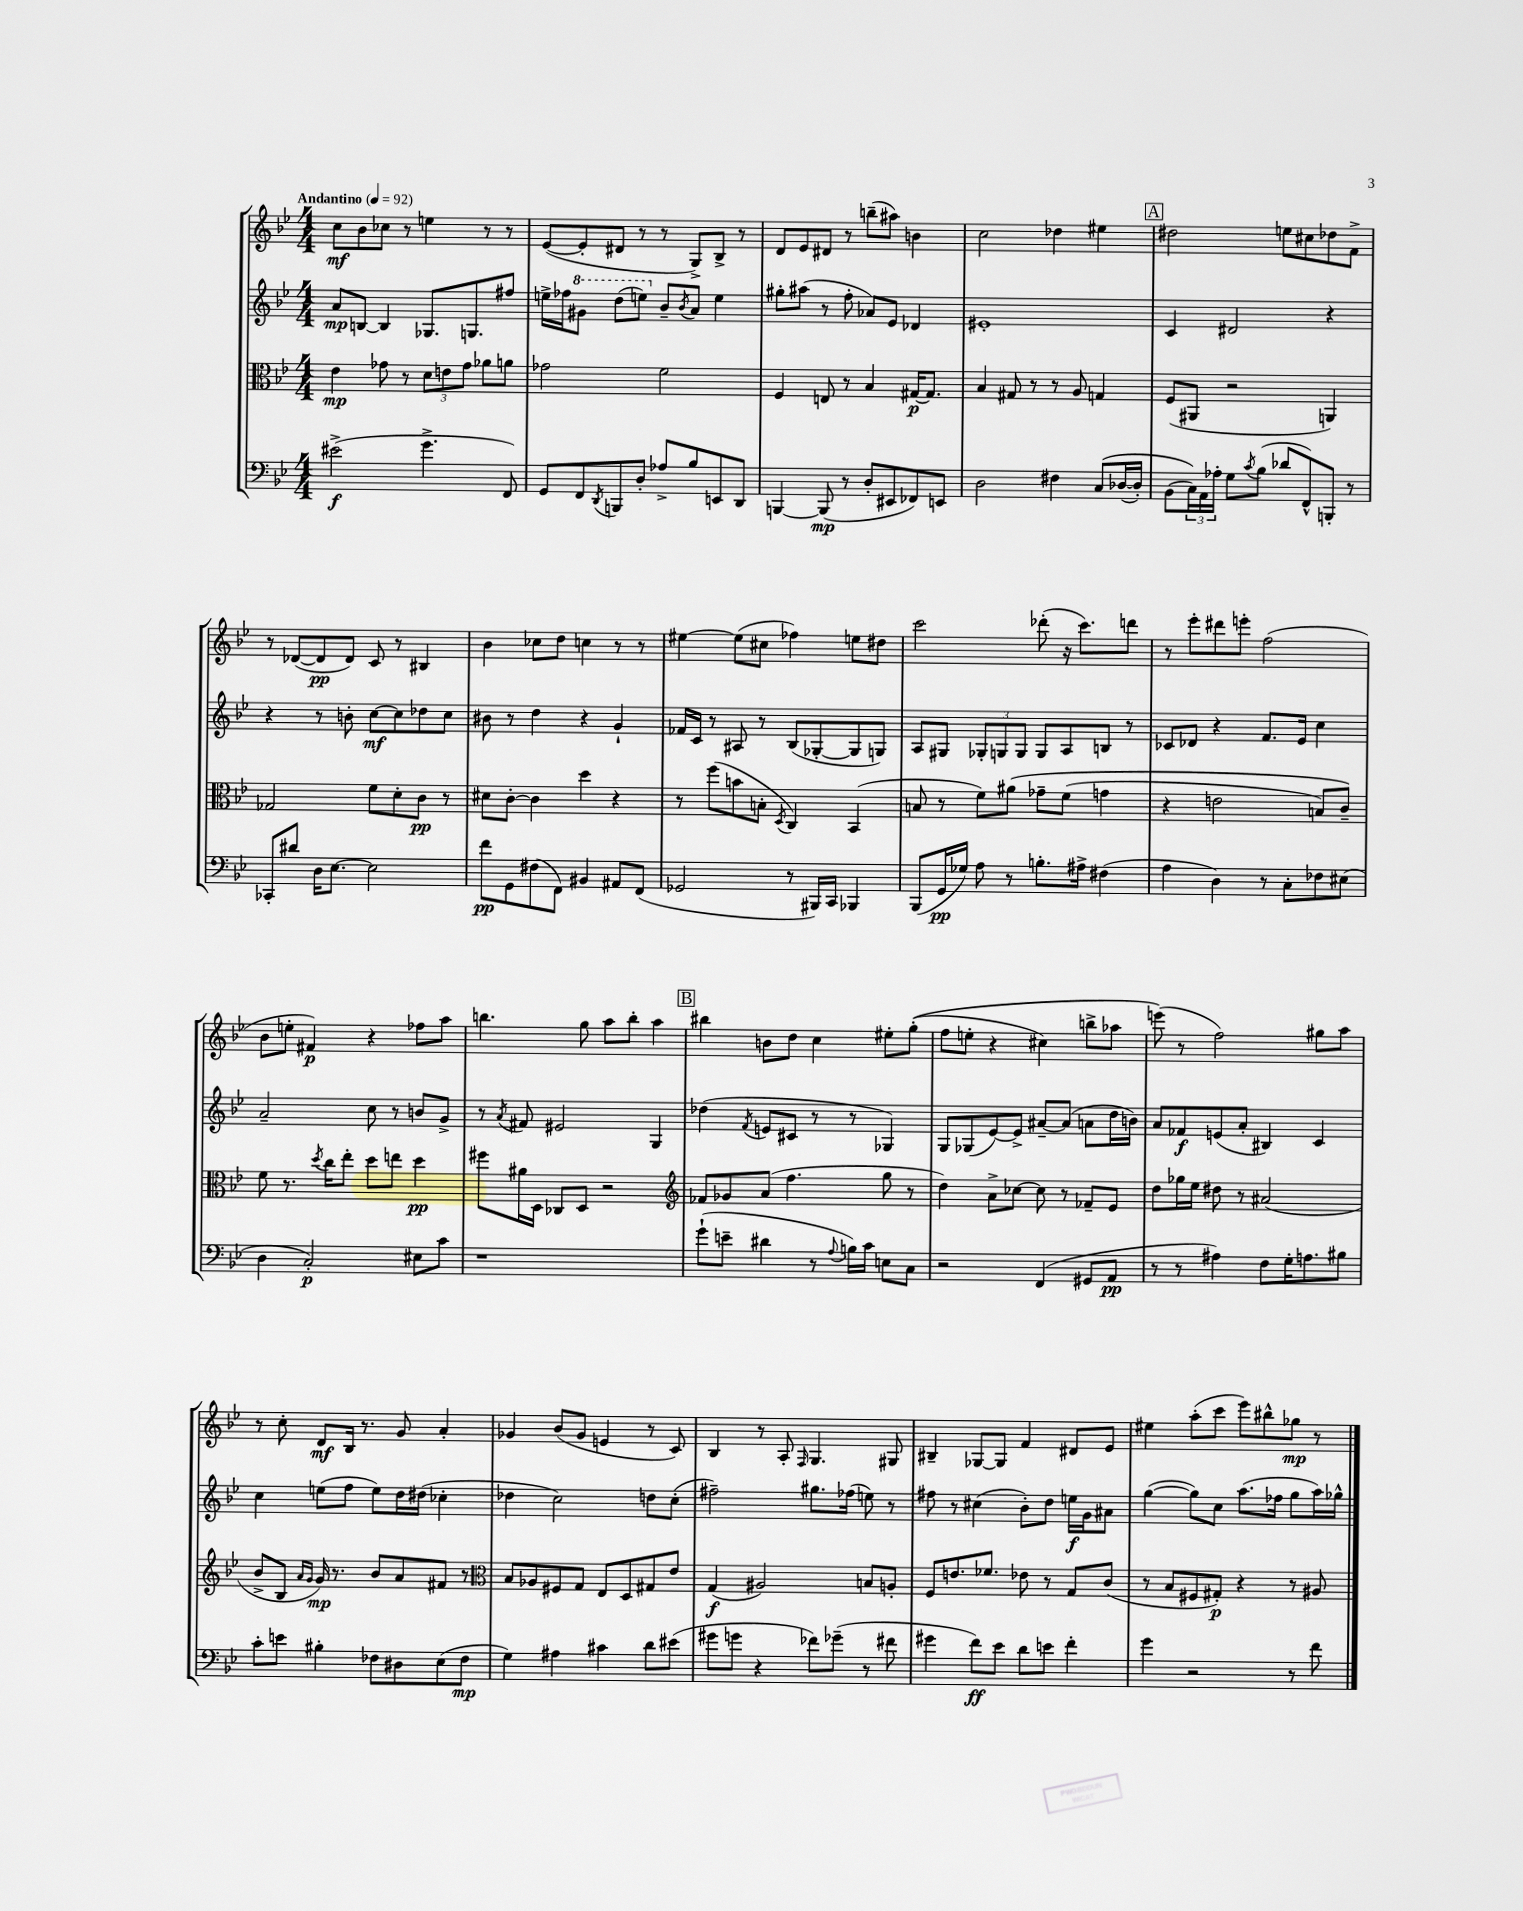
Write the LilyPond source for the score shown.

<<
\new StaffGroup <<
\new Staff = "s0" {
    \clef treble \key bes \major \numericTimeSignature \time 4/4 \tempo "Andantino" 4 = 92
    c''8\mf bes'8 ces''8 r8 e''4 r8 r8 |
    ees'8~( ees'8-. dis'8 r8 r8 g8->) bes8-> r8 |
    d'8 ees'8 dis'8 r8 b''8--( ais''8) b'4 |
    c''2 des''4 eis''4 |
    \mark \markup { \box "A" } dis''2 e''8 cis''8 des''8 f'8-> |
    r8 des'8~( des'8\pp des'8) c'8 r8 bis4 |
    bes'4 ces''8 d''8 c''4 r8 r8 |
    eis''4~ eis''8( cis''8 fes''4) e''8 dis''8 |
    c'''2 des'''8-.( r16 c'''8.) d'''8 |
    r8 ees'''8-. dis'''8 e'''8-. f''2( |
    bes'8 e''8-. fis'4\p) r4 fes''8 a''8 |
    b''4. g''8 a''8 b''8-. a''4 |
    \mark \markup { \box "B" } bis''4 b'8 d''8 c''4 eis''8-. g''8-.(\( |
    f''8 e''8-. r4 cis''4) b''8-> aes''8 |
    e'''8(\) r8 f''2) gis''8 a''8 |
    r8 c''8-. d'8\mf bes16 r8. g'8 a'4-. |
    ges'4 bes'8( ges'8 e'4 r8 c'8) |
    bes4 r8 a8-. \grace { f16 } g4. gis8 |
    bis4-- ges8~ ges8 f'4 dis'8 ees'8 |
    eis''4 a''8-.( c'''8 ees'''8) bis''8-^ ges''8\mp r8 \bar "|." |
}
\new Staff = "s1" {
    \clef treble \key bes \major \numericTimeSignature \time 4/4
    a'8\mp b8~ b4 ges8. g8. fis''8 |
    e''16-> fes''16 \ottava #1 gis''8 d'''8( e'''8) \ottava #0 bes'8-- \acciaccatura { bes'8 } a'8 e''4 |
    gis''8-. ais''8( r8 f''8-. aes'8) ees'8 des'4 |
    eis'1-. |
    \mark \markup { \box "A" } c'4 dis'2 r4 |
    r4 r8 b'8-. c''8~\mf c''8 des''8 c''8 |
    bis'8 r8 d''4 r4 g'4-! |
    fes'16 c'16 r8 ais8 r8 bes8( ges8~-. ges8 g8) |
    a8 gis8 \tuplet 3/2 { ges8-. g8 g8 } g8 a8 b8 r8 |
    ces'8 des'8 r4 f'8. ees'16 c''4 |
    a'2-- c''8 r8 b'8 g'8-> |
    r8 \acciaccatura { a'8 } fis'8 eis'2 g4 |
    \mark \markup { \box "B" } des''4( \acciaccatura { f'8 } e'8 cis'8 r8 r8 ges4) |
    g8 ges8( ees'8~) ees'8-> ais'8~-- ais'8( a'8 d''16 b'16) |
    a'8 fes'8\f e'8( a'8-. bis4) c'4 |
    c''4 e''8( f''8 e''8) d''16 dis''16( ces''4-. |
    des''4 c''2) d''8 c''8-.( |
    fis''2--) gis''8. fes''16( e''8) r8 |
    fis''8 r8 cis''4( bes'8-.) d''8 e''16\f g'16 ais'8 |
    g''4~( g''8) c''8 a''8.( fes''16 g''8 a''16) ges''16-^ \bar "|." |
}
\new Staff = "s2" {
    \clef alto \key bes \major \numericTimeSignature \time 4/4
    ees'4\mp ges'8 r8 \tuplet 3/2 { d'8 e'8 ges'8 } aes'8 a'8 |
    ges'2 f'2 |
    f4 e8 r8 bes4 gis16~\p gis8. |
    bes4 gis8 r8 r8 a8 g4 |
    \mark \markup { \box "A" } f8( ais,8 r2 a,4) |
    ges2 f'8 d'8-. c'8\pp r8 |
    dis'8 c'8~-. c'4 d''4 r4 |
    r8 f''8( b'8 b8-. \acciaccatura { d8 } c4) bes,4( |
    b8 r8 f'8) ais'8\( ges'8-- f'8( g'4 |
    r4 e'2 b8) c'8--\) |
    f'8 r8. \acciaccatura { d''8 } c''16 ees''8-. d''8 e''8 d''4\pp |
    fis''8 ais'16 d16 ces8 d8 r2 |
    \mark \markup { \box "B" } \clef treble fes'8 ges'8 a'8( f''4. g''8 r8 |
    d''4) a'8-> ces''8~ ces''8 r8 fes'8-- ees'8 |
    d''8 ges''16 ees''16 dis''8 r8 ais'2( |
    bes'8-> bes8 \grace { a'16 g'16 } g'16\mp) r8. bes'8 a'8 fis'8 r8 |
    \clef alto bes8 aes8 fis8 g8 ees8 d8 gis8 ees'8 |
    g4\f( ais2) b8 a8-. |
    f8 e'8. fes'8. ees'8 r8 g8 c'8( |
    r8 bes8 fis8 gis8-.\p) r4 r8 ais8 \bar "|." |
}
\new Staff = "s3" {
    \clef bass \key bes \major \numericTimeSignature \time 4/4
    eis'2->\f( g'4.-> f,8) |
    g,8 f,8 \acciaccatura { d,8 } b,,8 d8-. aes8-> bes8 e,8 d,8 |
    b,,4~ b,,8\mp( r8 d8-. eis,8 fes,8) e,8 |
    d2 fis4 c8\( des16~( des16-.) |
    \mark \markup { \box "A" } bes,8( \tuplet 3/2 { c16)\) a,16 aes16-. } g8 \acciaccatura { c'8 } bes8( des'8 f,8-^) b,,8-. r8 |
    ces,8-. dis'8 d16 ees8.~ ees2 |
    f'8\pp g,8 fis8( f,8) bis,4 ais,8 f,8( |
    ges,2 r8 bis,,16) c,16 bes,,4 |
    bes,,8( g,16\pp ges16) a8 r8 b8.-. ais16-> fis4( |
    a4 d4) r8 c8-. fes8 eis8( |
    d4 c2-.\p) eis8 c'8 |
    r1 |
    \mark \markup { \box "B" } g'8-!( e'8-- dis'4 r8 \appoggiatura { a8 } b16) c'16 e8 c8 |
    r2 f,4( gis,8 a,8\pp |
    r8 r8 ais4) f8 g16-. a8. bis8 |
    c'8-. e'8 bis4-. fes8 dis8 ees8( fes8\mp |
    g4) ais4 cis'4 d'8 eis'8( |
    gis'8 g'8 r4 fes'8) ges'8--( r8 fis'8 |
    gis'4 f'8\ff) ees'8 d'8 e'8 f'4-. |
    g'4 r2 r8 f'8 \bar "|." |
}
>>
>>
\layout { \context { \Score \remove "Bar_number_engraver" } }
